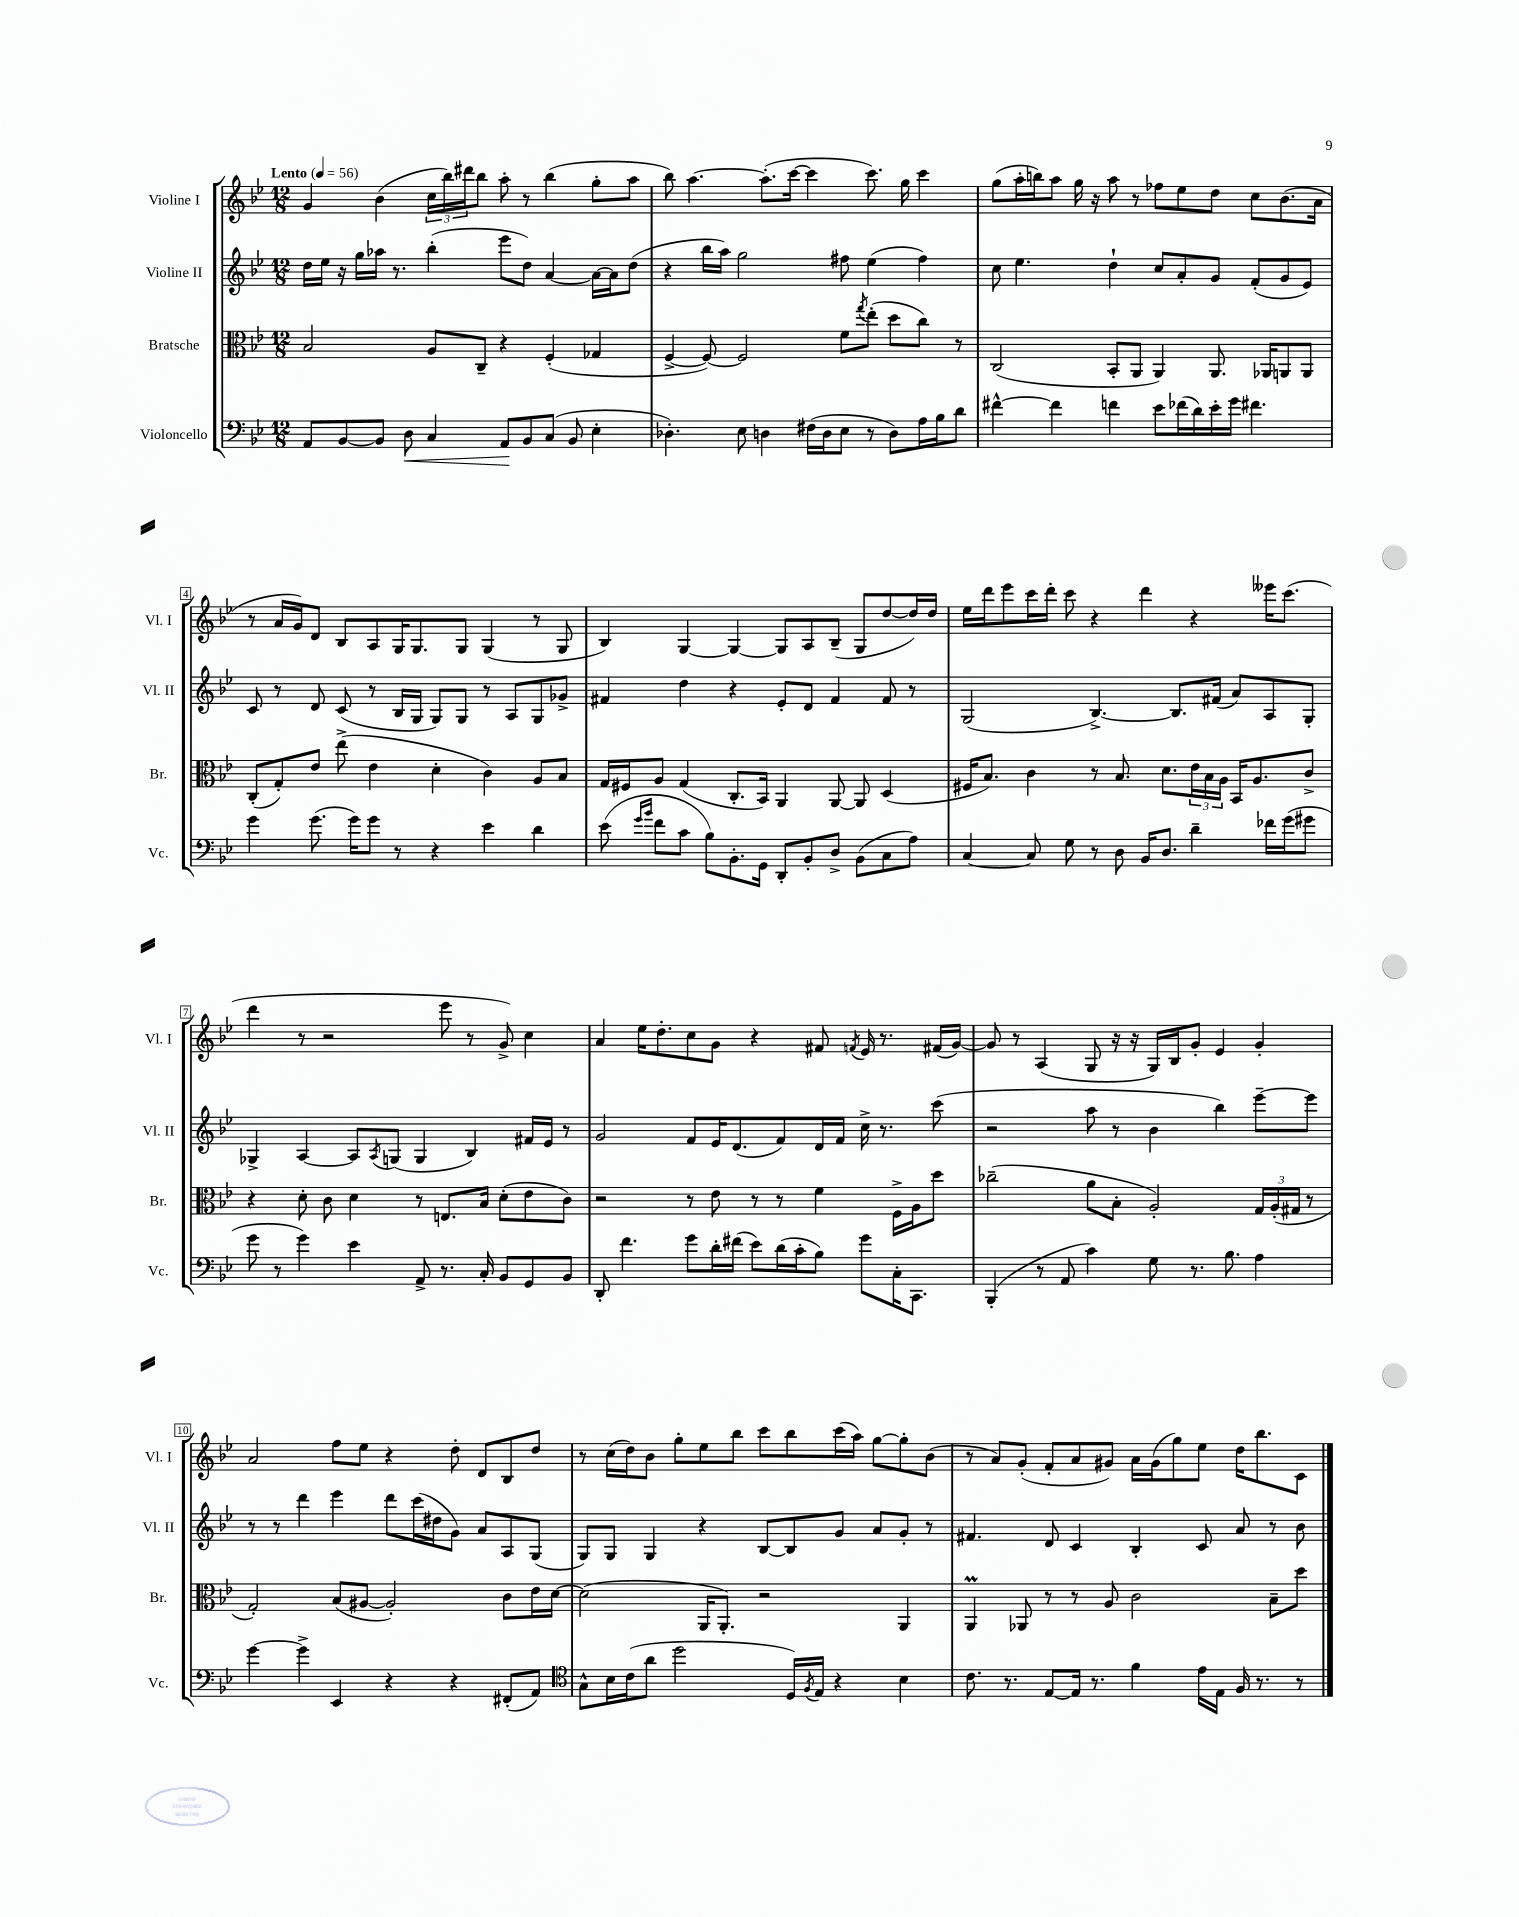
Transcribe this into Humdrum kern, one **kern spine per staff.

**kern	**kern	**kern	**kern
*staff4	*staff3	*staff2	*staff1
*clefF4	*clefC3	*clefG2	*clefG2
*k[b-e-]	*k[b-e-]	*k[b-e-]	*k[b-e-]
*M12/8	*M12/8	*M12/8	*M12/8
*MM56	*MM56	*MM56	*MM56
8AA/L	2B-/	16dd\LL	4g/
.	.	16ee-\JJ	.
[8BB-/	.	16r	.
.	.	16gg\LL	.
8BB-/]J	.	16aa-\JJ	(4b-\
.	.	8.r	.
8D\	.	.	.
4C/	8A/L	(4bb-'\	24cc\LL
.	.	.	24bb-\)
.	.	.	24ddd#\J
.	8C~/J	.	8bb-\J
8AA/L	4r	8eee-\L	8aa'\
8BB-/	.	8dd\J)	8r
(8C/J	(4F'/	[4a/	(4bb-\
8BB-/	.	.	.
4E-'\	4G-/	16a\_LL	8gg'\L
.	.	16a\]J	.
.	.	(8dd\J	8aa\J
=	=	=	=
4.D-'\)	[4F^/	4r	8bb-\)
.	.	.	[4.aa\
.	8F/_)	16bb-\LL	.
.	.	16aa\JJ)	.
8E-\	2F/]	2gg\	.
4D\	.	.	(8.aa'\]L
.	.	.	[16ccc\Jk
(16F#\LL	.	.	4ccc\]
16D\J	.	.	.
8E-\J	8f\L	8ff#\	.
.	8qgg/	.	.
8r	(8ee-'\J	(4ee-\	8.ccc\)
8D\L)	8dd\L	.	.
.	.	.	16gg\
16A\L	8cc\J)	4ff#\)	4ccc\
16B-\J	.	.	.
8d\J	8r	.	.
=	=	=	=
[4f#^^\	(2C/	8cc\	(8gg\L
.	.	4.ee-\	16aa'\L
.	.	.	16bb\J)
4f#\]	.	.	8aa\J
.	.	.	16gg\
.	.	.	16r
4f\	8BB-'/L	4dd`\	8aa\
.	8AA/J	.	8r
8e-\L	4AA/)	8cc/L	8ff-\L
(16f-\L	.	8a'/	8ee-\
16d\)	.	.	.
16e-'\	8.AA/	8g/J	8dd\J
16g\JJ	.	.	.
4.f#\	.	(8f'/L	8cc\L
.	16AA-/LK	.	.
.	8AA/	8g/	(8.b-\
.	8AA/J	8e-/J)	.
.	.	.	16a\Jk
=	=	=	=
4g\	(8C'/L	8c/	8r
.	8G'/)	8r	16a/LL
.	.	.	16g/J)
(8.g\	8e-/J	8d/	8d/J
.	(8ee-^\	(8c/	8B-/L
16g\LK)	.	.	.
8g\J	4e-\	8r	8A/
8r	.	16B-/LL	16G/K
.	.	16G/JJ	8.G/
4r	4d'\	8G/L)	.
.	.	8G/J	8G/J
4e-\	4c\)	8r	(4G/
.	.	8A/L	.
4d\	8A/L	8G/	8r
.	8B-/J	8g-^/J	8G/
=	=	=	=
(8e-\	16G/LL	4f#/	4B-/)
.	16F#/J	.	.
16qqg/LL	.	.	.
16qqb-/JJ	.	.	.
8f\L	8A/J	.	.
8c\J	(4G/	4dd\	[4G/
8B-\L)	.	.	.
8.BB-'\	8.C'/L	4r	4G/_
16GG\Jk	16BB-/Jk)	.	.
8DD'/L	4AA/	8e-'/L	8G/]L
8BB-'/	.	8d/J	8A/
8D^/J	[8AA/	4f#/	(8B-~/J
(8BB-\L	8AA/]	.	8G/L
8C\	(4D/	8f#/	[8dd/
8A\J)	.	8r	16dd/]L)
.	.	.	16dd/JJ
=	=	=	=
[4C/	16F#/LK	(2G/	16ee-\LL
.	8.B-/J)	.	16ddd\J
.	.	.	8eee-\
8C/]	4c\	.	16ccc\L
.	.	.	16ddd'\JJ
8G\	.	.	8ccc\
8r	8r	[4.B-^/)	4r
8D\	8.B-/	.	.
16BB-/LK	.	.	4ddd\
8.D/J	8.d\L	.	.
.	.	8.B-/]L	.
4d~\	24e-\L	.	4r
.	24B-\	.	.
.	.	(16f#/Jk	.
.	24A\JJ	.	.
.	16BB-/LK	8a/L)	.
.	8.A/	.	.
16f-\LL	.	8A/	16eee--\LK
(16g\J	.	.	(8.ccc\J
8g#\J	8c^/J	8G'/J	.
=	=	=	=
8g\	4r	4G-^/	4ddd\
8r	.	.	.
4g\)	8d'\	[4A/	8r
.	8c\	.	2r
4e-\	4d\	8A/]L	.
.	.	8qA/	.
.	.	(8G/J	.
8AA^/	8r	4G/	.
8.r	8.E/L	.	8eee-\
.	.	4B-/)	8r
16C'/	16B-/Jk	.	.
8BB-/L	(8d'\L	.	8g^/)
8GG/	8e-\	16f#/LL	4cc\
.	.	16e-/JJ	.
8BB-/J	8c\J)	8r	.
=	=	=	=
8DD'/	2r	2g/	4a/
4.f\	.	.	.
.	.	.	16ee-\LK
.	.	.	8.dd'\
8g\L	8r	8f/L	8cc\
16d'\L	8e-\	16e-/K	8g\J
(16f#\JJ	.	(8.d/	.
8e-\L)	8r	.	4r
(16d\L	8r	8f/)	.
16c'\J	.	.	.
8B-\J)	4f\	16d/L	8f#/
.	.	16f/JJ	.
.	.	.	8qf/
8g\L	.	16cc^\	16e-/
.	.	8.r	8.r
16C'\K	16F^\LL	.	.
8.CC\J	16A\J	.	.
.	8dd\J	(8ccc\	(16f#/LL
.	.	.	[16g/JJ)
=	=	=	=
(4BBB-'/	(2cc-~\	2r	8g/]
.	.	.	8r
8r	.	.	(4A/
8AA/	.	.	.
4c\)	8a\L	8aa\	8G/
.	8B-'\J	8r	16r
.	.	.	16r
8G\	2A'/)	4b-\	16G/LL)
.	.	.	16B-/J
8.r	.	.	8g'/J
.	.	4bb-\)	4e-/
8.B-\	.	.	.
4A\	24G/LL	[8eee-~\L	4g'/
.	(24A'/	.	.
.	24G#/JJ	.	.
.	8r	8eee-\]J	.
=	=	=	=
[4g\	2G'/)	8r	2a/
.	.	8r	.
4g^\]	.	4ddd\	.
4EE-/	(8B-/L	4eee-\	8ff\L
.	[8A#/J	.	8ee-\J
4r	2A#'/])	8ddd\L	4r
.	.	(16ccc\L	.
.	.	16dd#\J	.
4r	.	8g\J)	8dd'\
.	.	8a/L	8d/L
(8FF#'/L	8c\L	8A/	8B-/
8AA/J)	16e-\L	(8G/J	8dd/J
.	[16d\JJ	.	.
=	=	=	=
*clefC4	*	*	*
8G^^\L	(2d\]	8G/L)	8r
16B-\L	.	8G/J	(16cc\LL
(16c\J	.	.	16dd\J)
8a\J	.	4G/	8b-\J
2dd\	.	.	8gg'\L
.	16AA/LK	4r	8ee-\
.	8.AA'/J)	.	.
.	.	.	8bb-\J
.	2r	[8B-/L	8ccc\L
16D/LL)	.	8B-/]	8bb-\
8qF/	.	.	.
16E-/JJ	.	.	.
4r	.	8g/J	(16ccc\L
.	.	.	16aa\JJ)
.	.	8a/L	[8gg\L
4B-\	4AA/	8g'/J	8gg'\]
.	.	8r	(8b-\J
=	=	=	=
8.c\	4AA/	4.f#/	8r
.	.	.	8a/L)
8.r	.	.	.
.	8AA-/	.	(8g'/J
[8E-/L	8r	8d/	8f'/L
16E-/]Jk	8r	4c/	8a/
8.r	.	.	.
.	8A/	.	8g#/J)
4f\	2c\	4B-'/	16a\LL
.	.	.	(16g#\J
.	.	.	8gg\)
16e-\LL	.	8c/	8ee-\J
16E-\JJ	.	.	.
16F/	.	8a/	16dd\LK
8.r	.	.	8.bb-\
.	8B-~\L	8r	.
8r	8dd\J	8b-\	8c\J
==	==	==	==
*-	*-	*-	*-
